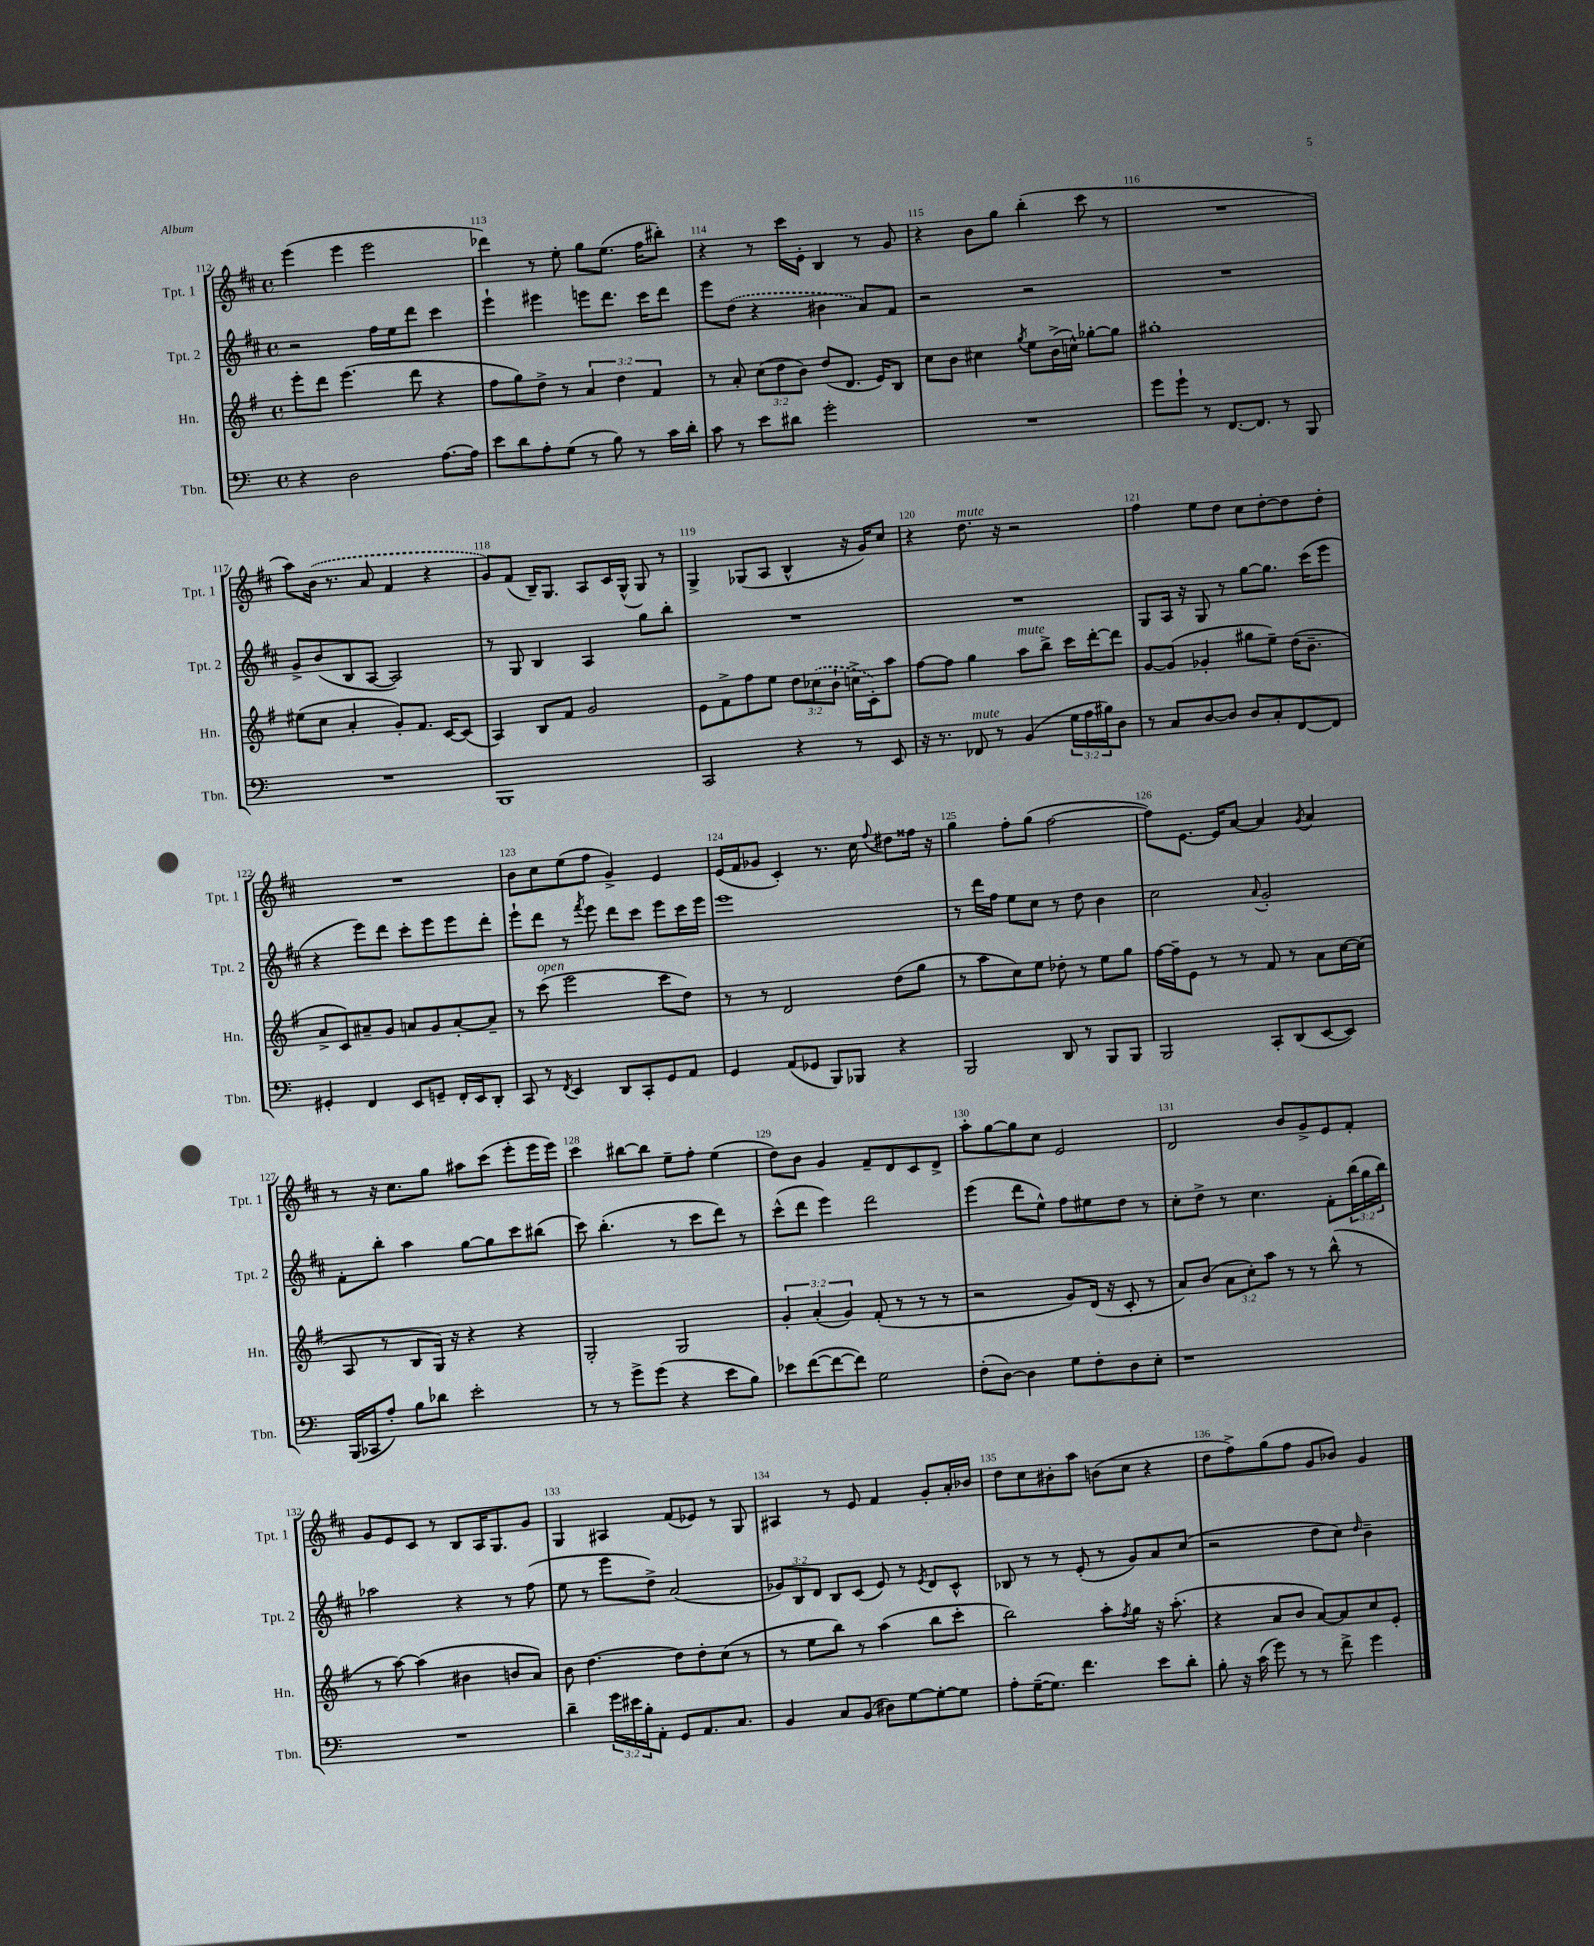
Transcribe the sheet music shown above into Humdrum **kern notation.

**kern	**kern	**kern	**kern
*staff4	*staff3	*staff2	*staff1
*clefF4	*clefG2	*clefG2	*clefG2
*k[]	*k[f#]	*k[f#c#]	*k[f#c#]
*M4/4	*M4/4	*M4/4	*M4/4
*met(c)	*met(c)	*met(c)	*met(c)
4r	8eee'\L	2r	(4eee\
.	8ddd\J	.	.
2D\	(4.eee\	.	4eee\
.	.	16ff#\LL	2eee\
.	.	16ee\J	.
.	8ddd\	8ddd\J	.
[8.A\L	4r	4ccc#\	.
16A\]Jk	.	.	.
=	=	=	=
8e\L	8ff#\L	4eee`\	4ddd-\)
8d\	8gg\)	.	.
8A'\	8dd^\J	4eee#\	8r
(8G\J	8r	.	8ee'\
8r	6a/	8eee\L	8gg\L
8B\)	.	8.ddd\J	(8.ee\J
.	6dd\	.	.
8r	.	.	.
.	.	16ccc#\LK	16ff#\LK
.	6f#/	.	.
16c\LL	.	8ddd\J	8bb#'\J)
16d'\JJ	.	.	.
=	=	=	=
8c\	8r	8eee\L	4r
8r	8a'/	(8dd\J	.
8e\L	(12cc\L	4r	8r
.	12dd\	.	.
8d#\J	.	.	16ccc#\LL
.	12b\J)	.	.
.	.	.	16e'\JJ
2g'\	(8dd/L	4b#\	4B/
.	8.d/J	.	.
.	.	8a/L)	8r
.	16e/LK)	.	.
.	8B/J	8f#/J	8g/
=	=	=	=
1r	8cc\L	2r	4r
.	8b\J	.	.
.	4cc#\	.	8b\L
.	.	.	8gg\J
.	8qgg/	.	.
.	8ee\L	2r	(4bb'\
.	(16b^\L	.	.
.	16cc^^\JJ)	.	.
.	[8gg-'\L	.	8ccc#\
.	8gg-\]J	.	8r
=	=	=	=
8g\L	1gg#'	1r	1r
8g`\J	.	.	.
8r	.	.	.
[8.FF/L	.	.	.
8.FF/]J	.	.	.
8r	.	.	.
8BBB/	.	.	.
=	=	=	=
1r	(8ee#\L	8g^/L	8aa\L)
.	8cc\J	(8b/	(16b\Jk
.	.	.	8.r
.	4a'/	8B/	.
.	.	[8A/J	8a/
.	8g'/L)	2A/])	4f#/
.	8.f#/J	.	.
.	.	.	4r
.	[16c/LK	.	.
.	(8c/]J	.	.
=	=	=	=
1BBB	4A/)	8r	8g/L)
.	.	8G/	(8f#/J
.	8B/L	4B/	16B~/LK)
.	.	.	8.G/J
.	8f#/J	.	.
.	2g/	4A/	8A/L
.	.	.	16c#/L
.	.	.	(16G^^/JJ
.	.	8gg\L	8G/)
.	.	8bb'\J	8r
=	=	=	=
2CC/	8e\L	1r	4G^/
.	8f#^\	.	.
.	8ff#\	.	(8G-/L
.	8ee\J	.	8A/J
4r	12dd\L	.	4B^^/
.	(12cc-\	.	.
.	12b`\J	.	.
8r	16cc^\LL	.	16r
.	16c'\J)	.	16g/LK)
8EE/	8aa\J	.	8cc#/J
=	=	=	=
16r	[8ff#\L	1r	4r
8.r	.	.	.
.	8ff#\]J	.	.
8FF-/	4gg\	.	8.dd\
8r	.	.	.
.	.	.	16r
(4BB/	8aa\L	.	2r
.	8bb^\J	.	.
24G\LL	16ccc\LL	.	.
24A\	.	.	.
.	[16ddd'\J	.	.
24B#\J)	.	.	.
8D\J	8ddd\]J	.	.
=	=	=	=
8r	[8g/L	8G/L	4ff#\
8C/L	(8g/]J	16A/Jk	.
.	.	16r	.
[8D/	4g-'/	8G/	8ee\L
8D/]J	.	8r	8dd\J
8D/L	8gg#\L	[8gg\L	8cc#\L
8C'/	8ee~\J)	8.gg\]J	[8dd'\
[8FF/	(16dd\LK	.	8dd\]
.	8.b~\J	(16ccc#\LK	.
8FF/]J	.	8eee\J	8dd'\J
=	=	=	=
4GG#'/	8a^/L	4r	1r
.	8c/)	.	.
4FF/	8a#~/	8eee\L)	.
.	8g/J	8ddd\J	.
8EE/L	8a/L	8ccc#'\L	.
8GG~/J	8g/	8eee\	.
16FF'/LL	[8a'/	8eee\	.
16EE/J	.	.	.
8DD'/J	8a~/]J	8ddd'\J	.
=	=	=	=
8CC/	8r	8eee`\L	8b\L
8r	(8ccc\	8ddd\J	8cc#\
8qFF/	.	.	.
4EE/	2eee\	8r	(8ee\
.	.	8qfff#/	.
.	.	8eee\	8ff#\J
8DD/L	.	8ddd\L	4g^/)
8CC'/	.	8ccc#\J	.
8GG/	8ccc\L	8eee\L	4e/
8AA/J	8dd\J)	16ccc#\L	.
.	.	16eee\JJ	.
=	=	=	=
4GG/	8r	1eee	(16e/LL
.	.	.	16f#/J
.	8r	.	8g-/J
(8AA/L	2d/	.	4c#'/)
8GG-/J	.	.	.
8BBB/L)	.	.	8.r
8BBB-/J	.	.	.
.	.	.	16cc#\
.	.	.	8qqff#/
4r	(8dd\L	.	8dd#\L
.	8gg\J	.	16ff##\Jk
.	.	.	16r
=	=	=	=
2BBB/	8r	8r	4gg\
.	8aa\L	16ddd\LL	.
.	.	16ff#\JJ	.
.	8cc\)	8ee\L	8ff#'\L
.	8ee\J	8cc#\J	(8gg\J
8DD/	8dd-'\	8r	[2ff#\
8r	8r	8dd\	.
8BBB/L	8ee\L	4b\	.
8BBB/J	8gg\J	.	.
=	=	=	=
2BBB/	[16ff#\LL	2cc#\	8ff#\]L)
.	16ff#~\]J	.	.
.	8e\J	.	[8.e\J
.	8r	.	.
.	.	.	16e/]LK
.	8r	.	[8a/J
.	.	8qqa/	.
8CC'/L	8f#/	2g'/	4a/]
(8DD/	8r	.	.
.	.	.	8qg/
[8EE/	8a\L	.	4a/
8EE/]J)	[16cc\L	.	.
.	(16cc\]JJ	.	.
=	=	=	=
(16BBB/LL	8A/	8f#'\L	8r
16CC-/J	.	.	.
8A'/J)	8r	8bb'\J	16r
.	.	.	8.cc#\L
8B\L	8B/L	4aa\	.
8d-\J	16G/Jk)	.	8gg\J
.	16r	.	.
2e'\	4r	[8gg\L	8aa#\L
.	.	8gg\]	(8ccc#\J
.	4r	8ccc#\	8eee'\L
.	.	(8bb#\J	16eee\L
.	.	.	16eee\JJ)
=	=	=	=
8r	2G'/	8ccc#\)	4ccc#\
8r	.	(4.bb'\	.
8g^\L	.	.	[8bb#\L
(8g\J	.	.	8bb#\]J
4r	2G/	8r	8ee~\L
.	.	8ccc#\L	8ff#'\J
8e\L	.	8ddd\J)	(4ee\
8B\J)	.	8r	.
=	=	=	=
8e-\L	6g'/	(8ccc#^^\L	8dd\L)
([8f\	.	8ddd\J	8b\J
.	(6a'/	.	.
8f\_	.	4eee\)	4g/
.	6g/)	.	.
8f\]J)	.	.	.
2G\	(8f#'/	2ddd\	8f#~/L
.	8r	.	8d/
.	8r	.	8c#/
.	8r	.	8d^/J
=	=	=	=
(8F'\L	2r	(4eee\	8aa'\L
[8D\J)	.	.	[8gg\
4D\]	.	8ddd\L	8gg\]
.	.	8ee^^\J)	8cc#\J
8G\L	8g/L)	8ff#\L	2e/
8F'\	(16d/Jk	8ee#\	.
.	16r	.	.
8D\	8c'/	8dd\J	.
8E'\J	8r	8r	.
=	=	=	=
1r	8a/L)	8cc#'\L	2d/
.	(8b/J	8dd^\J	.
.	12a\L	8r	.
.	12cc'\)	.	.
.	.	4.cc#\	.
.	12aa\J	.	.
.	8r	.	8b/L
.	8r	.	8g^/
.	(8bb^^\	8f#'\L	8e/
.	8r	(24bb\L	8f#'/J
.	.	24gg\	.
.	.	24bb\JJ)	.
=	=	=	=
1r	8r	2aa-\	8g/L
.	[8aa\)	.	8e/
.	(4aa\]	.	8c#/J
.	.	.	8r
.	4b#\	4r	8B/L
.	.	.	16A/K
.	.	.	8.G/
.	8b/L	8r	.
.	8a/J)	(8ff#\	8g/J
=	=	=	=
4d~\	8b\	8ee\	4G/
.	[4.dd\	8r	.
24g\LL	.	8eee\L	4A#/
24e#\	.	.	.
24B'\J	.	.	.
8AA'\J	.	8dd^\J)	.
8GG/L	8dd\]L	(2a/	(8f#/L
8.AA/	8dd'\	.	8e-/J)
.	(8cc\J	.	8r
8.C/J	.	.	.
.	8r	.	8G/
=	=	=	=
4BB/	8r	12g-/L)	4A#/
.	.	12B/	.
.	8ee\L	.	.
.	.	12d/J	.
8C/L	8bb\J)	8B/L	8r
(8BB/J	8r	(8c#/J	8e/
8D#\L)	(4aa\	8e/)	4f#/
[8G\	.	8r	.
.	.	8qe/	.
8G'\_	8bb\L	8d/L	8g'/L
8G\]J	8ccc'\J	8c#^^/J	16a'/L
.	.	.	16b-/JJ
=	=	=	=
8A'\L	2bb\)	8B-/	8dd\L
([16G~\K	.	8r	8cc#\
8.G\]J)	.	.	.
.	.	8r	8b#'\
4.f\	.	(8e'/	8aa\J
.	8aa'\L	8r	(8b\L
.	8qff#/	.	.
.	8gg\J	8g/L)	8cc#\J
8e\L	16r	8a/	4r
.	(8.aa'\	.	.
8d'\J	.	(8cc#/J	.
=	=	=	=
8B'\	4r	2r	8dd\L
16r	.	.	8ff#^\)
(16c\	.	.	.
8g\)	8a/L	.	(8gg\
8r	8b/J	.	8ff#\J
8r	[8a/L)	8dd\L	8g/L
8f^\	8a/]	8cc#\J)	8b-/J)
.	.	16qqdd/	.
4g\	8cc/	4b~\	4g/
.	8e'/J	.	.
==	==	==	==
*-	*-	*-	*-
